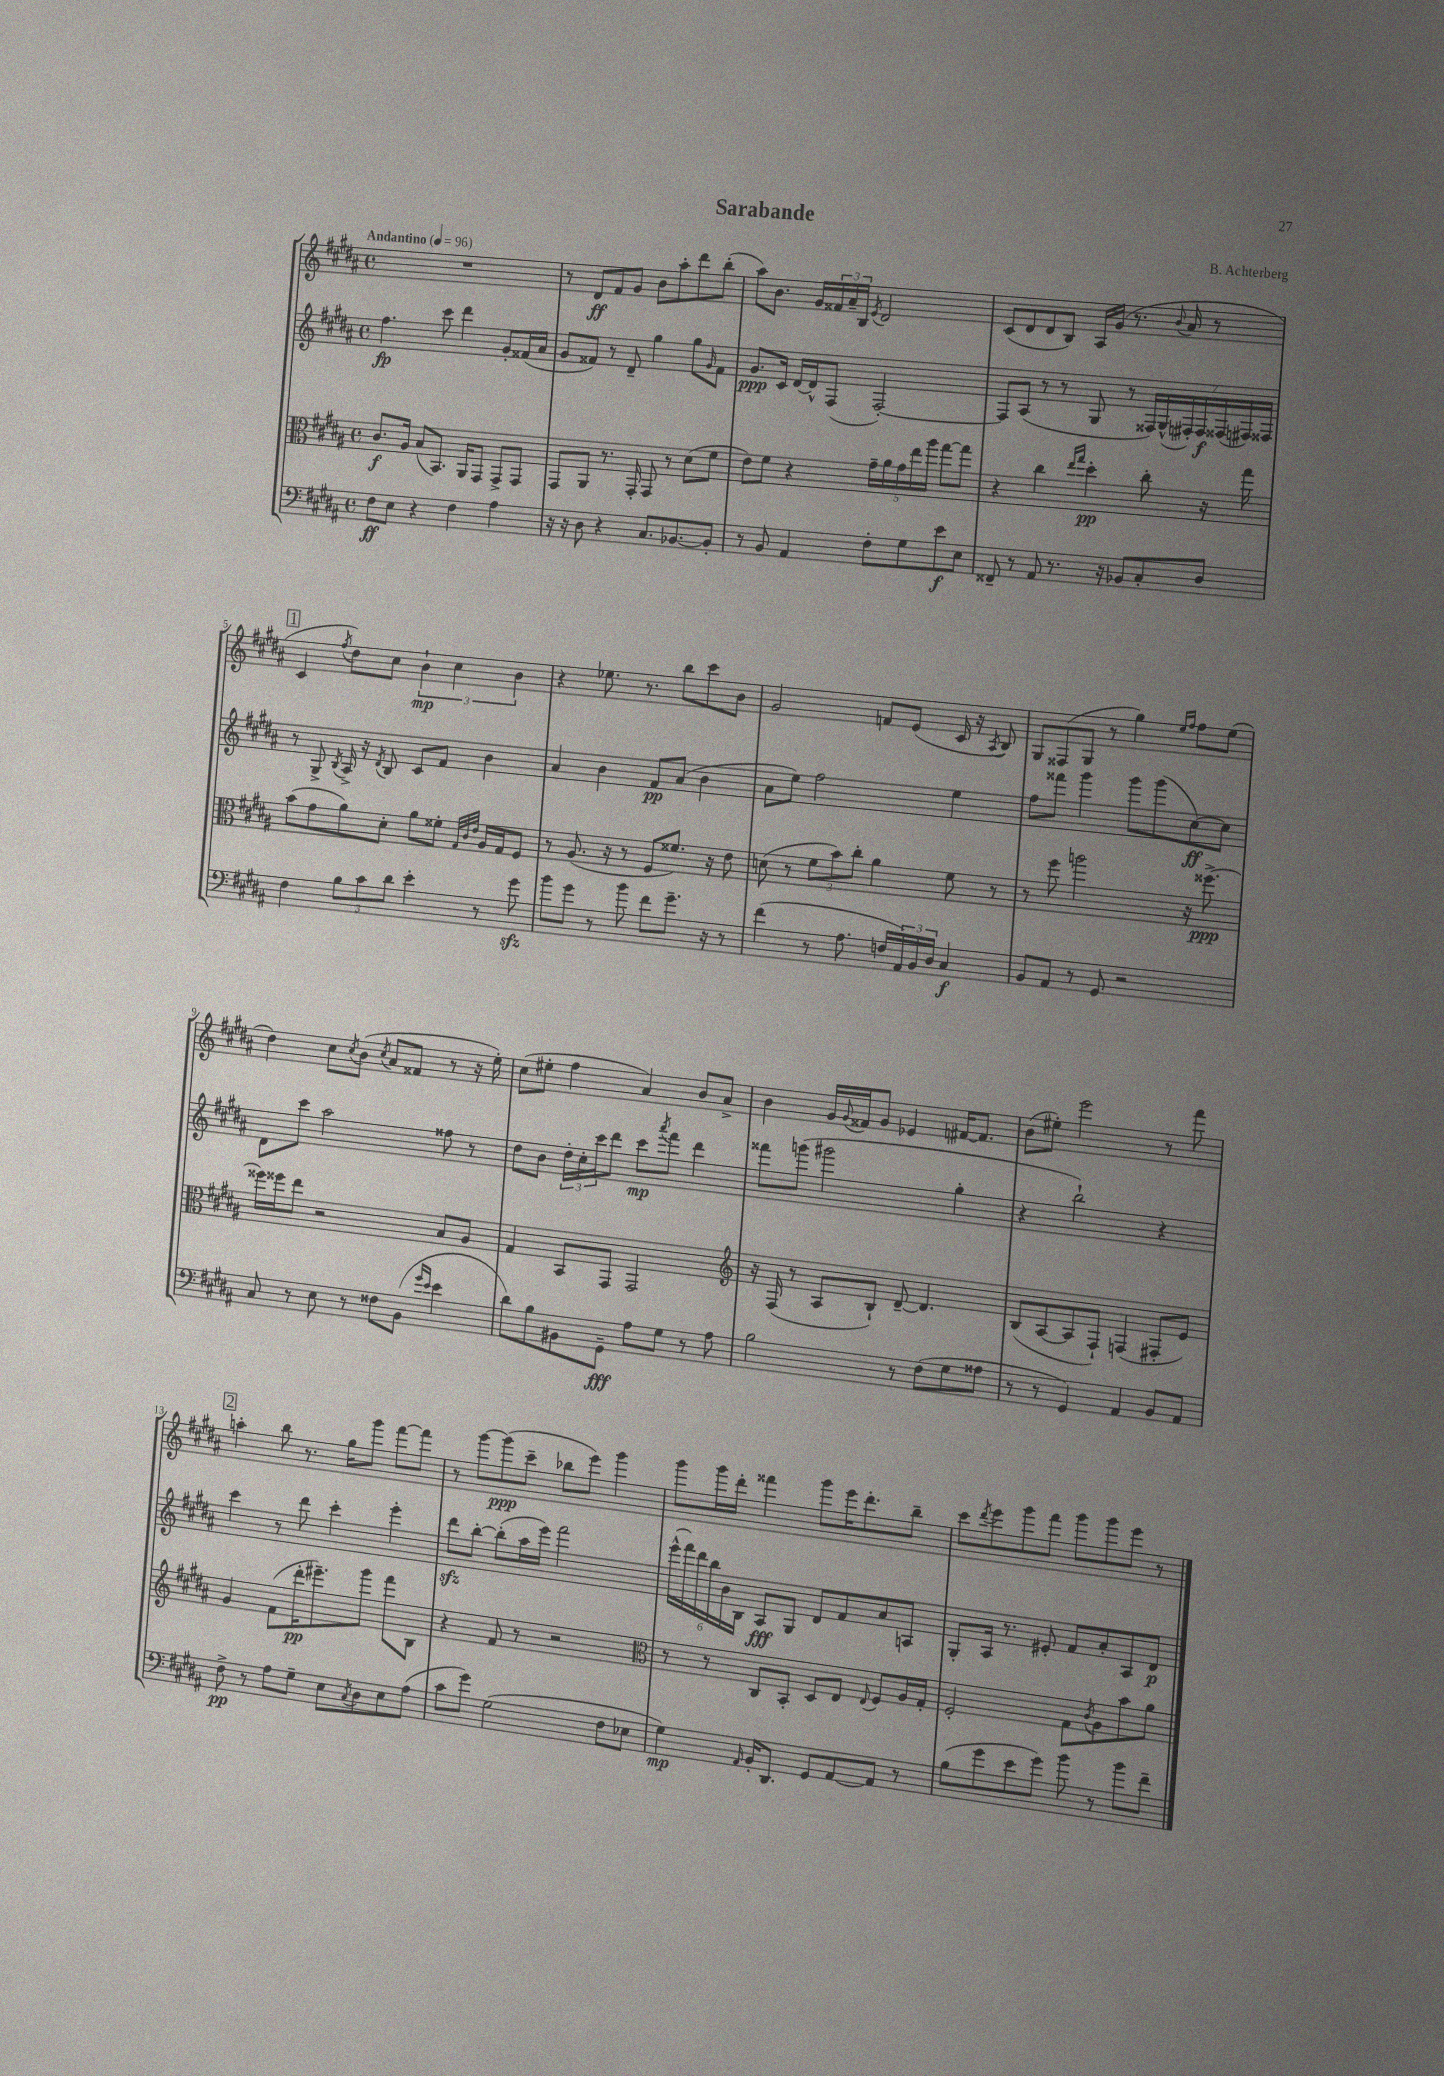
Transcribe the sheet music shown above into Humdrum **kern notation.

**kern	**dynam	**kern	**dynam	**kern	**dynam	**kern	**dynam
*part4	*part4	*part3	*part3	*part2	*part2	*part1	*part1
*staff4	*staff4	*staff3	*staff3	*staff2	*staff2	*staff1	*staff1
*clefF4	*	*clefC3	*	*clefG2	*	*clefG2	*
*k[f#c#g#d#a#]	*	*k[f#c#g#d#a#]	*	*k[f#c#g#d#a#]	*	*k[f#c#g#d#a#]	*
*M4/4	*	*M4/4	*	*M4/4	*	*M4/4	*
*met(c)	*	*met(c)	*	*met(c)	*	*met(c)	*
*MM96	*	*MM96	*	*MM96	*	*MM96	*
=1	=1	=1	=1	=1	=1	=1	=1
!	!	!	!	!	!	!LO:TX:a:B:t=Andantino	!
8F#\L	ff	8.c#/L	f	4.ff#\	fp	1r	.
8E\J	.	.	.	.	.	.	.
.	.	16A#/Jk	.	.	.	.	.
4r	.	(8B/L	.	.	.	.	.
.	.	8.BB/J)	.	8ccc#\	.	.	.
4F#\	.	.	.	4ddd#\	.	.	.
.	.	16AA#/KL	.	.	.	.	.
.	.	8GG#/J	.	.	.	.	.
4A#\	.	8GG#^/L	.	8g#'/L	.	.	.
.	.	8GG#/J	.	(16f##X/L	.	.	.
.	.	.	.	16a#/JJ	.	.	.
=2	=2	=2	=2	=2	=2	=2	=2
16r	.	8GG#/L	.	8g#/L	.	8r	.
16r	.	.	.	.	.	.	.
8D#\	.	8AA#/J	.	8f##X/J)	.	8d#/L	ff
4r	.	8.r	.	8r	.	8f#/	.
.	.	.	.	8d#~/	.	8g#/J	.
.	.	16GG#'/	.	.	.	.	.
8.C#/L	.	8GG#/	.	4gg#\	.	8b\L	.
.	.	8r	.	.	.	8aa#'\	.
[8.BB-X/	.	.	.	.	.	.	.
.	.	(8d#\L	.	8gg#\L	.	8ddd#\	.
.	.	.	.	16qqg#/	.	.	.
8BB-'/J]	.	8f#\J	.	8f##\J	.	(8bb'\J	.
=3	=3	=3	=3	=3	=3	=3	=3
8r	.	8e\L)	.	8.g#/L	ppp	8aa#\L)	.
8BB/	.	8f#\J	.	.	.	8.b\J	.
.	.	.	.	16c#/Jk	.	.	.
4AA#/	.	4r	.	[16d#/LL	.	.	.
.	.	.	.	16d#^^/J]	.	16g#/LL	.
.	.	.	.	(8F#/J	.	24f##X/	.
.	.	.	.	.	.	24a#~/	.
.	.	.	.	.	.	24B/JJ	.
.	.	.	.	.	.	8qe/	.
8F#'\L	.	20g#~\LL	.	[2F#'/)	.	2d#/	.
.	.	20a#\	.	.	.	.	.
.	.	20g#\	.	.	.	.	.
8G#\	.	.	.	.	.	.	.
.	.	20ee\	.	.	.	.	.
.	.	20aa#\JJ	.	.	.	.	.
8e\	f	[8gg#\L	.	.	.	.	.
8E\J	.	8gg#\J]	.	.	.	.	.
=4	=4	=4	=4	=4	=4	=4	=4
8FF##X~/	.	4r	.	8F#/L]	.	(8c#/L	.
8r	.	.	.	(8A#/J	.	8d#/	.
8AA#/	.	4cc#\	.	8r	.	8d#/	.
8.r	.	.	.	8r	.	8B/J)	.
.	.	16qqee/LL	.	.	.	.	.
.	.	16qqgg#/JJ	.	.	.	.	.
.	.	4dd#'\	pp	8G#/	.	16A#/LL	.
16r	.	.	.	.	.	(16g#/JJ	.
8BB-X/L	.	.	.	8r	.	8.r	.
8C#'/	.	8cc#'\	.	28F##X/LL)	.	.	.
.	.	.	.	(28G#^^/	.	.	.
.	.	.	.	.	.	8qqb/	.
.	.	.	.	.	.	16a#/	.
.	.	.	.	28F#X'/)	.	.	.
.	.	.	.	28F#/	f	.	.
8D#/J	.	16r	.	.	.	8r	.
.	.	.	.	(28F##X/	.	.	.
.	.	.	.	28F#X/)	.	.	.
.	.	16gg#\	.	.	.	.	.
.	.	.	.	28F##X/JJ	.	.	.
!!LO:LB:g=z
!!LO:REH:place=s1:t=1
=5	=5	=5	=5	=5	=5	=5	=5
4F#\	.	(8b\L	.	8r	.	4c#/	.
.	.	8g#\	.	8G#^/	.	.	.
.	.	.	.	8qB/	.	8qff#/	.
12B\L	.	8a#\)	.	16A#^/	.	8dd#\L)	.
.	.	.	.	16r	.	.	.
12c#\	.	.	.	.	.	.	.
.	.	.	.	8qd#/	.	.	.
.	.	8d#'\J	.	8B/	.	8cc#\J	.
12d#\J	.	.	.	.	.	.	.
4e'\	.	8a#\L	.	8c#/L	.	6b`\	mp
.	.	8f##X'\J	.	8f#/J	.	.	.
.	.	.	.	.	.	6cc#\	.
.	.	32qqG#/LLL	.	.	.	.	.
.	.	32qqc#/	.	.	.	.	.
.	.	32qqe/JJJ	.	.	.	.	.
8r	.	16A#/LL	.	4b\	.	.	.
.	.	16G#/J	.	.	.	.	.
.	.	.	.	.	.	6b\	.
8g#zz\	.	8F#/J	.	.	.	.	.
=6	=6	=6	=6	=6	=6	=6	=6
8b\L	.	8r	.	4a#/	.	4r	.
8g#\J	.	(8.A#/	.	.	.	.	.
8r	.	.	.	4b\	.	8.ee-X\	.
.	.	16r	.	.	.	.	.
8b\	.	8r	.	.	.	.	.
.	.	.	.	.	.	8.r	.
8f#\L	.	8F#/L	.	8f#/L	pp	.	.
8.g#~\J	.	8.f##X/J)	.	(8a#/J	.	8bb\L	.
.	.	.	.	4b\	.	8ccc#\	.
16r	.	16r	.	.	.	.	.
8r	.	8e\	.	.	.	8b\J	.
=7	=7	=7	=7	=7	=7	=7	=7
(4f#\	.	(8dn\	.	8a#\L	.	2g#/	.
.	.	8r	.	8ee\J)	.	.	.
8r	.	12f#\L	.	2ff#\	.	.	.
.	.	12b\)	.	.	.	.	.
8.A#\	.	.	.	.	.	.	.
.	.	12cc#'\J	.	.	.	.	.
.	.	4a#\	.	.	.	8fn/L	.
16Fn/LL	.	.	.	.	.	.	.
24AA#/)	.	.	.	.	.	(8e/J	.
24BB/	.	.	.	.	.	.	.
24D#/JJ	.	.	.	.	.	.	.
4C#/	f	8f#\	.	4ee\	.	16c#/	.
.	.	.	.	.	.	16r	.
.	.	.	.	.	.	8qA#/	.
.	.	8r	.	.	.	8B/)	.
=8	=8	=8	=8	=8	=8	=8	=8
8BB/L	.	8r	.	8ff#\L	.	8G#/L	.
8AA#/J	.	8ff#\	.	8fff##X\J	.	(8F##X/	.
8r	.	2aan\	.	4ggg#\	.	8G#/J	.
8GG#/	.	.	.	.	.	8r	.
2r	.	.	.	8ggg#\L	.	4gg#\)	.
.	.	.	.	(8ggg#\	.	.	.
.	.	.	.	.	.	16qqee/LL	.
.	.	.	.	.	.	16qqff#/JJ	.
.	.	16r	.	[8cc#\)	ff	8ff#\L	.
.	.	[8.ff##X^\	ppp	.	.	.	.
.	.	.	.	8cc#\J]	.	(8ee\J	.
!!LO:LB:g=z
=9	=9	=9	=9	=9	=9	=9	=9
8C#/	.	16ff##X\LL]	.	8d#\L	.	4dd#\)	.
.	.	16ff##X\J	.	.	.	.	.
8r	.	8ee\J	.	8ccc#\J	.	.	.
8E\	.	2r	.	2aa#\	.	8cc#\L	.
.	.	.	.	.	.	8qcc#/	.
8r	.	.	.	.	.	(8b\J	.
.	.	.	.	.	.	8qcc#/	.
8F##X\L	.	.	.	.	.	8a#/L	.
(8BB\J	.	.	.	.	.	8f##X/J	.
16qqg#/LL	.	.	.	.	.	.	.
16qqe/JJ	.	.	.	.	.	.	.
4e\	.	8B/L	.	8ff##X\	.	8r	.
.	.	8A#/J	.	8r	.	16r	.
.	.	.	.	.	.	16ee'\)	.
=10	=10	=10	=10	=10	=10	=10	=10
8d#\L)	.	4G#/	.	8dd#\L	.	(8cc#\L	.
8B\	.	.	.	8b\J	.	8ee#X'\J	.
8BB#X\	.	8BB/L	.	24dd#'\LL	.	4ff#\	.
.	.	.	.	24cc#'\	.	.	.
.	.	.	.	24ccc#\J	.	.	.
8GG#~\J	fff	8GG#/J	.	8ddd#\J	.	.	.
8A#\L	.	2GG#/	.	8ccc#\L	mp	4a#/)	.
.	.	.	.	8qaaa#/	.	.	.
8G#\J	.	.	.	8fff#\J	.	.	.
8r	.	.	.	4ddd#\	.	8b/L	.
8A#\	.	.	.	.	.	8a#^/J	.
=11	=11	=11	=11	=11	=11	=11	=11
*	*	*clefG2	*	*	*	*	*
2B\	.	16r	.	8fff##X\L	.	4b\	.
.	.	(16F#/	.	.	.	.	.
.	.	8r	.	(8gggn\J	.	.	.
.	.	8A#/L	.	2ggg#X\	.	16g#/LL	.
.	.	.	.	.	.	8qqg#/	.
.	.	.	.	.	.	16f##X/J	.
.	.	8B`/J)	.	.	.	8g#/J	.
8r	.	[8d#~/	.	.	.	4e-X/	.
(8F#\L	.	4.d#/]	.	.	.	.	.
8G#\	.	.	.	4gg#'\	.	[16f#X/KL	.
.	.	.	.	.	.	8.f#/J]	.
8A##X\J	.	.	.	.	.	.	.
=12	=12	=12	=12	=12	=12	=12	=12
8r	.	(8B/L	.	4r	.	(8b\L	.
8r	.	[8A#/	.	.	.	8ee#X'\J)	.
4GG#/)	.	8A#/]	.	2bb`\)	.	2eee\	.
.	.	8F#`/J)	.	.	.	.	.
4AA#/	.	(4Fn/	.	.	.	.	.
8BB/L	.	8F#X'/L	.	4r	.	8r	.
8AA#/J	.	8e/J)	.	.	.	8fff#\	.
!!LO:LB:g=z
!!LO:REH:place=s1:t=2
=13	=13	=13	=13	=13	=13	=13	=13
8F#^\	pp	4g#/	.	4ccc#\	.	4aan'\	.
8r	.	.	.	.	.	.	.
8A#\L	.	(8f#\L	.	8r	.	8bb\	.
8G#~\J	.	16ddd#'\K	pp	8ddd#\	.	8.r	.
.	.	8.eee#X~\)	.	.	.	.	.
8E\L	.	.	.	4ccc#'\	.	.	.
.	.	.	.	.	.	16gg#\KL	.
8qC#/	.	.	.	.	.	.	.
8D#\	.	8ggg#\J	.	.	.	8ggg#\J	.
8E\	.	8fff#\L	.	4eee'\	.	[8fff#\L	.
(8A#\J	.	8B\J	.	.	.	8fff#\J]	.
=14	=14	=14	=14	=14	=14	=14	=14
8c#\L	.	4r	.	8ddd#zz\L	.	8r	.
8g#\J)	.	.	.	[8bb'\J	.	[8ggg#\L	.
(2G#\	.	8f#/	.	(8bb'\L]	.	(8ggg#\]	ppp
.	.	8r	.	16aa#\L	.	8ccc#~\J	.
.	.	.	.	16eee\JJ)	.	.	.
.	.	2r	.	2fff#\	.	8bb-X\L	.
.	.	.	.	.	.	8eee\J)	.
8F#\L	.	.	.	.	.	4ggg#\	.
8E-X\J	.	.	.	.	.	.	.
=15	=15	=15	=15	=15	=15	=15	=15
*	*	*clefC3	*	*	*	*	*
4G#\)	mp	8r	.	(24eee^^\LL	.	8ggg#\L	.
.	.	.	.	24fff#\)	.	.	.
.	.	.	.	24ddd#\	.	.	.
.	.	8r	.	24bb\	.	16ggg#\L	.
.	.	.	.	24b\	.	.	.
.	.	.	.	.	.	16ddd#'\JJ	.
.	.	.	.	24B\JJ	.	.	.
16qqAA#/	.	.	.	.	.	.	.
16BB'/KL	.	8C#/L	.	8A#/L	fff	4fff##X\	.
8.DD#/J	.	.	.	.	.	.	.
.	.	8BB'/J	.	8G#/J	.	.	.
8GG#/L	.	8D#/L	.	8d#/L	.	8ggg#\L	.
[8AA#/	.	8E/J	.	8f#/	.	16eee\K	.
.	.	.	.	.	.	8.ddd#'\	.
.	.	8qqE/	.	.	.	.	.
8AA#/J]	.	8F#/L	.	8a#/	.	.	.
8r	.	16A#/L	.	8An/J	.	8bb~\J	.
.	.	16G#'/JJ	.	.	.	.	.
=16	=16	=16	=16	=16	=16	=16	=16
(8B\L	.	2F#'/	.	8G#'/L	.	8ccc#\L	.
.	.	.	.	.	.	8qddd#/	.
8g#\	.	.	.	16A#/Jk	.	8eee\	.
.	.	.	.	8.r	.	.	.
8e\	.	.	.	.	.	8ggg#\	.
8g#\J)	.	.	.	8e#X'/	.	8fff#\J	.
8b\	.	8G#\L	.	8f#/L	.	8ggg#\L	.
.	.	8qc#/	.	.	.	.	.
8r	.	8A#\	.	8a#'/	.	8ggg#\	.
8b\L	.	8b\	.	8A#/	.	8eee\J	.
8f#~\J	.	8a#\J	.	8d#/J	p	8r	.
==	==	==	==	==	==	==	==
*-	*-	*-	*-	*-	*-	*-	*-
